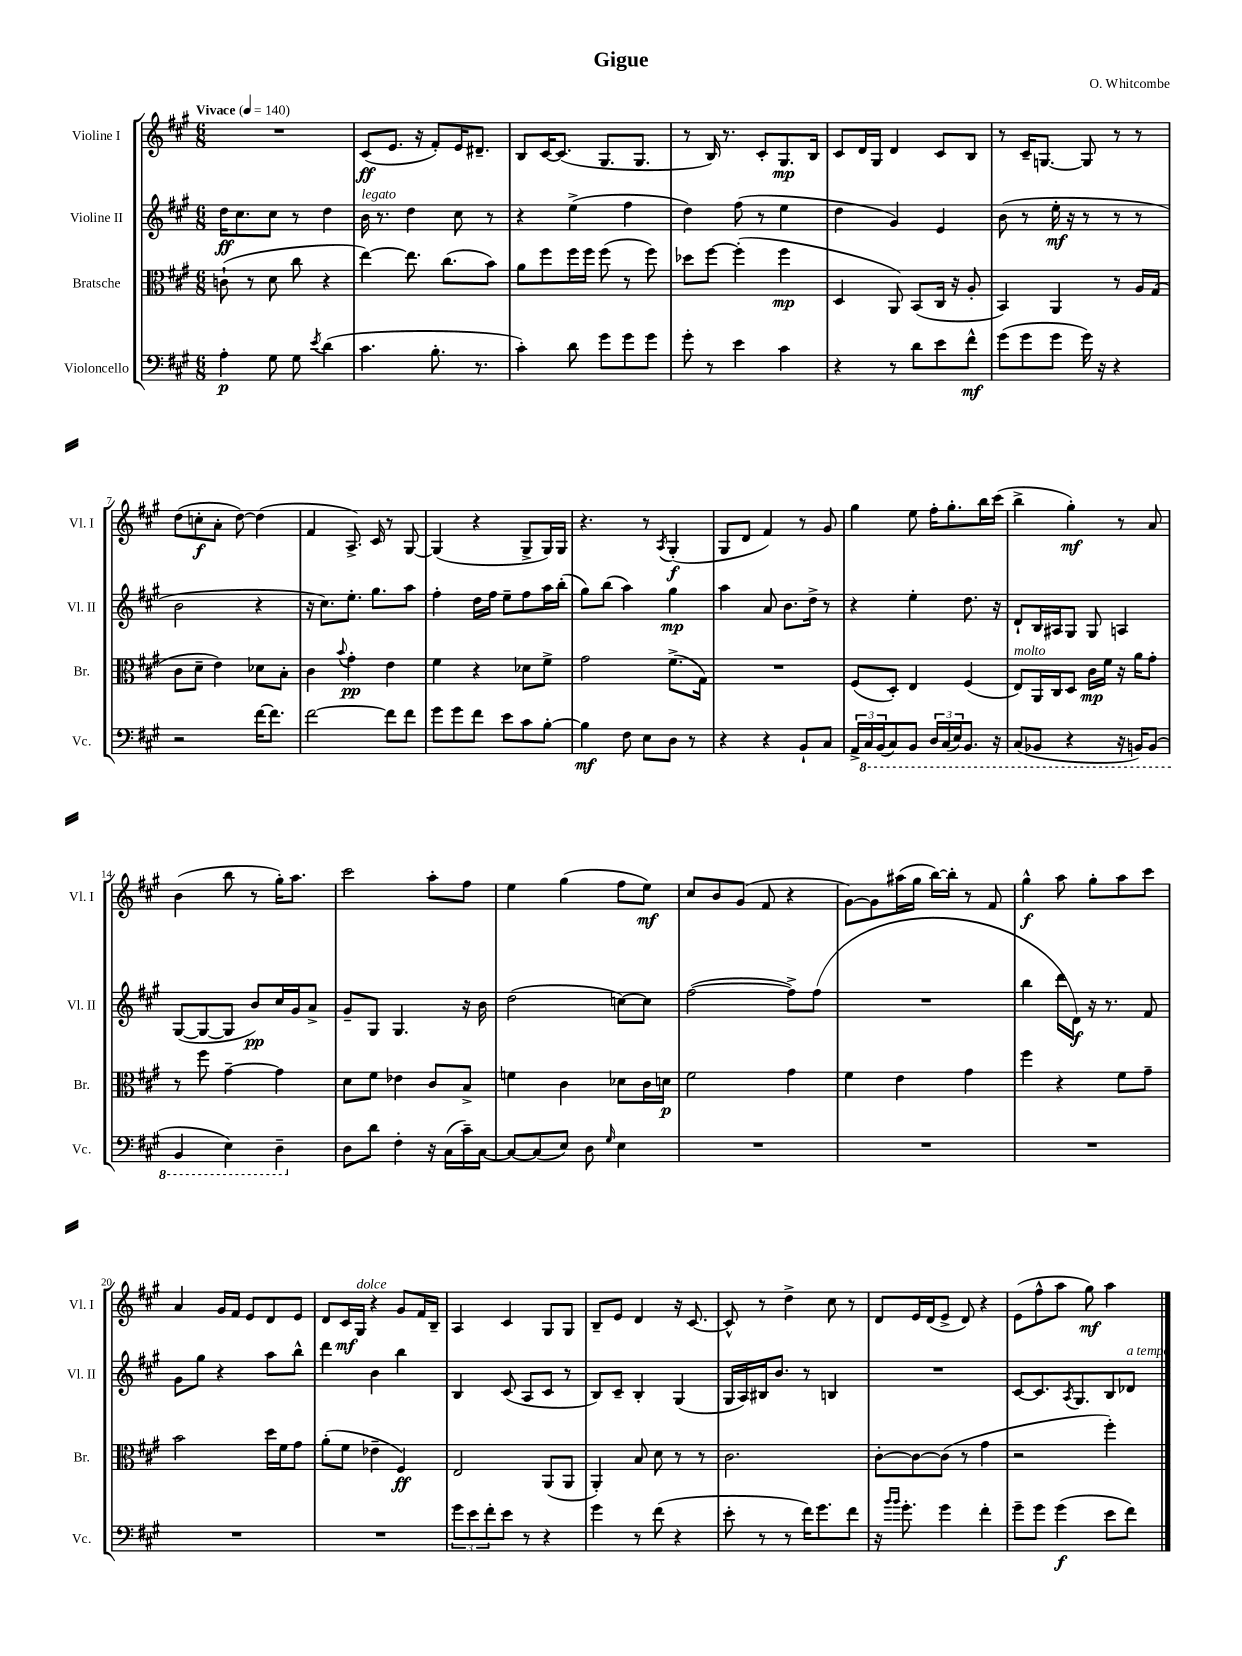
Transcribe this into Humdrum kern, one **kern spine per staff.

**kern	**kern	**kern	**kern
*staff4	*staff3	*staff2	*staff1
*clefF4	*clefC3	*clefG2	*clefG2
*k[f#c#g#]	*k[f#c#g#]	*k[f#c#g#]	*k[f#c#g#]
*M6/8	*M6/8	*M6/8	*M6/8
*MM140	*MM140	*MM140	*MM140
4A'\	(8c`\	16dd\LK	2.r
.	.	8.cc#\	.
.	8r	.	.
8G#\	8d\	8cc#\J	.
8G#\	8cc#\	8r	.
8qe/	.	.	.
(4d\	4r	4dd\	.
=	=	=	=
4.c#\	[4ee\)	16b\	(8c#/L
.	.	8.r	.
.	.	.	8.e/J
.	8.ee\]	4dd\	.
.	.	.	16r
8.B'\	.	.	8f#'/L)
.	(8.cc#\L	.	.
.	.	8cc#\	16e/K
8.r	.	.	8.d#~/J
.	8b\J)	8r	.
=	=	=	=
4c#'\)	8a\L	4r	8B/L
.	8ff#\	.	[16c#/K
.	.	.	(8.c#/]J
8d\	16ff#\L	(4ee^\	.
.	16ff#\JJ	.	.
8g#\L	(8ff#\	.	8.G#/L
8g#\	8r	4ff#\	.
.	.	.	8.G#/J
8g#\J	8ff#\)	.	.
=	=	=	=
8g#'\	8dd-\L	4dd\)	8r
8r	[8ff#\J	.	16B/)
.	.	.	8.r
4e\	(4ff#'\]	(8ff#\	.
.	.	8r	8c#'/L
4c#\	4ff#\	4ee\	8.G#/
.	.	.	16B/Jk
=	=	=	=
4r	4D/	4dd\	8c#/L
.	.	.	16d/L
.	.	.	16G#/JJ
8r	8AA/)	4g#/)	4d/
8d\L	(8BB/L	.	.
8e\	16C#/Jk	4e/	8c#/L
.	16r	.	.
8f#^^\J	8A'/	.	8B/J
=	=	=	=
(8g#\L	4BB/)	(8b\	8r
8g#\	.	8r	16c#~/LK
.	.	.	[8.G/J
8g#\J	4AA/	16ee'\	.
.	.	16r	.
16g#\)	.	8r	8G/]
16r	.	.	.
4r	8r	8r	8r
.	16A/LL	8r	8r
.	(16G#/JJ	.	.
=	=	=	=
2r	8c#\L	2b\	(8dd\L
.	8d~\J	.	8cc'\
.	4e\)	.	8a'\J
.	.	.	[8dd\)
[16f#\LK	8d-\L	4r	(4dd\]
8.f#\]J	.	.	.
.	8B'\J	.	.
=	=	=	=
[2f#\	4c#\	16r	4f#/
.	.	8.cc#\L)	.
.	8qqb/	.	.
.	4g#'\	8.ee'\J	8.A^/)
.	.	8.gg#\L	16c#/
8f#\]L	4e\	.	8r
8f#\J	.	8aa\J	[8G#/
=	=	=	=
8g#\L	4f#\	4ff#'\	(4G#/]
8g#\	.	.	.
8f#\J	4r	16dd\LL	4r
.	.	16ff#\JJ	.
8e\L	.	8ee~\L	.
8c#\	8d-\L	8ff#\	8G#^/L
[8B'\J	8f#^\J	16aa\L	16G#/L)
.	.	(16bb'\JJ	16G#/JJ
=	=	=	=
4B\]	2g#\	8gg#\L)	4.r
.	.	(8bb\J	.
8F#\	.	4aa\)	.
8E\L	.	.	8r
.	.	.	8qA/
8D\J	(8.f#^\L	4gg#\	(4G#'/
8r	.	.	.
.	16G#\Jk)	.	.
=	=	=	=
4r	2.r	4aa\	8G#/L
.	.	.	8d/J
4r	.	8a/	4f#/)
.	.	8.b\L	.
8BB`/L	.	.	8r
.	.	16dd^\Jk	.
8C#/J	.	8r	8g#/
=	=	=	=
24AA^/LL	(8F#/L	4r	4gg#\
24CC#/	.	.	.
(24BBB/J	.	.	.
8CC#/)	8D'/J)	.	.
8BBB/J	4E/	4ee'\	8ee\
24DD/LL	.	.	16ff#'\LK
(24CC#/	.	.	.
.	.	.	8.gg#'\
24EE/J)	.	.	.
8.BBB/J	(4F#/	8.dd\	.
.	.	.	16bb\L
16r	.	16r	(16ccc#\JJ
=	=	=	=
(8CC#/L	8E/L)	8d`/L	4bb^\
8BBB-/J	16AA/L	16B/L	.
.	16C#/J	16A#/J	.
4r	8D/J	8G#/J	4gg#'\)
.	16c#\LL	8G#/	.
.	16f#\JJ	.	.
16r	16r	4A/	8r
16BBB/LK)	16a\LK	.	.
(8BBB/J	8g#'\J	.	8a/
=	=	=	=
4BBB/	8r	([8G#/L	(4b\
.	8ff#\	8G#/_	.
4EE\)	[4g#~\	8G#/]J	8bb\
.	.	8b/L)	8r
4DD~\	4g#\]	16cc#/L	16gg#'\LK)
.	.	16g#/J	8.aa\J
.	.	8a^/J	.
=	=	=	=
8D\L	8d\L	8g#~/L	2ccc#\
8d\J	8f#\J	8G#/J	.
4F#'\	4e-\	4.G#/	.
16r	8c#/L	.	8aa'\L
(16C#\LL	.	.	.
16c#~\)	8B^/J	16r	8ff#\J
[16C#\JJ	.	16b\	.
=	=	=	=
8C#/_L	4f\	(2dd\	4ee\
(8C#/]	.	.	.
8E/J)	4c#\	.	(4gg#\
8D\	.	.	.
16qqG#/	.	.	.
4E\	8d-\L	[8cc\L)	8ff#\L
.	16c#\L	8cc\]J	8ee\J)
.	16d\JJ	.	.
=	=	=	=
2.r	2f#\	([2ff#\	8cc#/L
.	.	.	8b/
.	.	.	(8g#/J
.	.	.	8f#/
.	4g#\	8ff#^\]L)	4r
.	.	(8ff#\J	.
=	=	=	=
2.r	4f#\	2.r	[8g#\L)
.	.	.	8g#\]
.	4e\	.	(16aa#\L
.	.	.	16gg#\JJ
.	.	.	[16bb\LL)
.	.	.	16bb'\]JJ
.	4g#\	.	8r
.	.	.	8f#/
=	=	=	=
2.r	4ff#\	4bb\	4gg#^^\
.	4r	16ddd\LL	8aa\
.	.	16d\JJ)	.
.	.	16r	8gg#'\L
.	.	8.r	.
.	8f#\L	.	8aa\
.	8g#~\J	8f#/	8ccc#\J
=	=	=	=
2.r	2b\	8g#\L	4a/
.	.	8gg#\J	.
.	.	4r	16g#/LL
.	.	.	16f#/JJ
.	.	.	8e/L
.	16dd\LL	8aa\L	8d/
.	16f#\J	.	.
.	8g#\J	8bb^^\J	8e/J
=	=	=	=
2.r	(8a'\L	4ddd\	8d/L
.	8f#\J	.	16c#/L
.	.	.	16G#/JJ
.	4e-~\	4b\	4r
.	4F#/)	4bb\	8g#/L
.	.	.	16f#/L
.	.	.	16B~/JJ
=	=	=	=
12g#\L	2E/	4B/	4A/
12e\	.	.	.
12f#'\	.	.	.
8e\J	.	(8c#/	4c#/
8r	.	8A/L	.
4r	(8AA/L	8c#/J	8G#/L
.	8AA/J	8r	8G#/J
=	=	=	=
4g#\	4AA'/)	8B/L)	8B~/L
.	.	8c#~/J	8e/J
8r	8B/	4B'/	4d/
(8f#\	8d\	.	.
4r	8r	(4G#/	16r
.	.	.	[8.c#/
.	8r	.	.
=	=	=	=
8e'\	2.c#\	16G#/LL	8c#^^/]
.	.	16A/)	.
8r	.	16B#/J	8r
.	.	8.b/J	.
8r	.	.	4dd^\
16f#\LK)	.	8r	.
8.g#\	.	.	.
.	.	4B/	8cc#\
8f#\J	.	.	8r
=	=	=	=
16r	[8c#'\L	2.r	8d/L
16qqb/LL	.	.	.
16qqb/JJ	.	.	.
8.g#'\	.	.	.
.	8c#\_	.	16e/L
.	.	.	(16d/J
4g#\	(8c#\]J	.	8e^/J
.	8r	.	8d/)
4f#'\	4g#\	.	4r
=	=	=	=
8g#~\L	2r	[8c#/L	(8e\L
8g#\J	.	8.c#/]	8ff#^^\
(4g#\	.	.	8aa\J
.	.	8qA/	.
.	.	8.G#/	.
.	.	.	8gg#\)
8e\L	4ff#'\)	8B/	4aa\
8f#\J)	.	8d-/J	.
==	==	==	==
*-	*-	*-	*-
